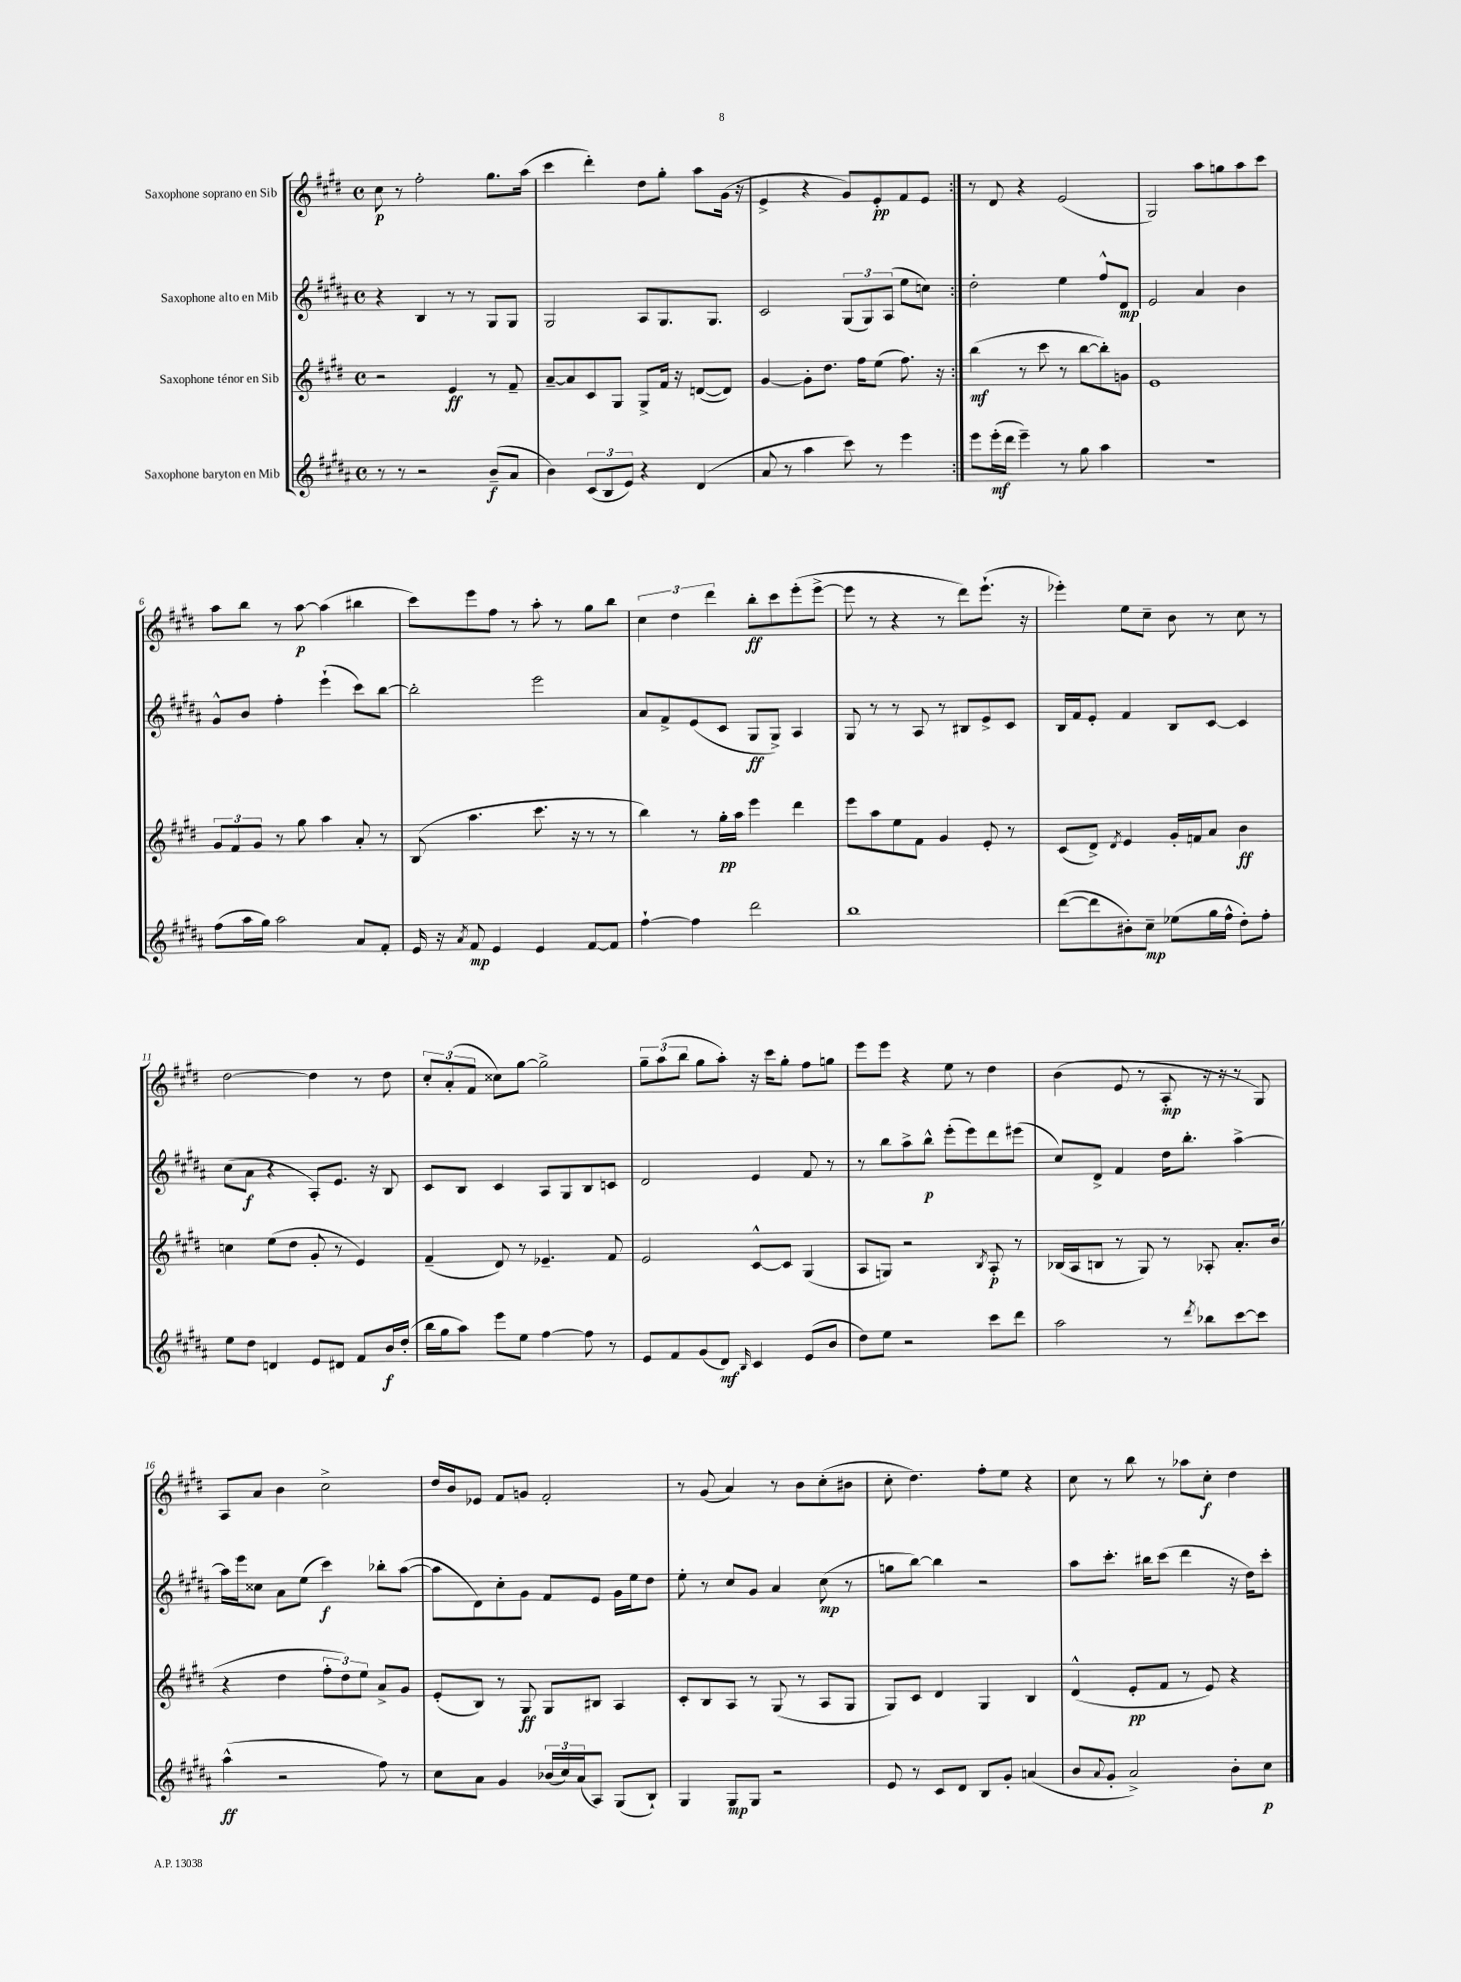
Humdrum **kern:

**kern	**kern	**kern	**kern
*staff4	*staff3	*staff2	*staff1
*clefG2	*clefG2	*clefG2	*clefG2
*k[f#c#g#d#a#]	*k[f#c#g#d#]	*k[f#c#g#d#a#]	*k[f#c#g#d#]
*M4/4	*M4/4	*M4/4	*M4/4
*met(c)	*met(c)	*met(c)	*met(c)
8r	2r	4r	8cc#\
8r	.	.	8r
2r	.	4B/	2ff#'\
.	4e/	8r	.
.	.	8r	.
(8b~/L	8r	8G#/L	8.gg#\L
8a#/J	8f#~/	8G#/J	.
.	.	.	(16aa\Jk
=	=	=	=
4b\)	[8a~/L	2G#/	4ccc#\
.	8a/]	.	.
(12c#/L	8c#/	.	4ddd#'\)
12B/	.	.	.
.	8G#/J	.	.
12e/J)	.	.	.
4r	8G#^/L	8A#/L	8dd#\L
.	16f#/Jk	8.G#/	8gg#'\J
.	16r	.	.
(4d#/	([8d/L	.	8aa\L
.	.	8.G#/J	.
.	8d/]J)	.	(16g#\Jk
.	.	.	16r
=	=	=	=
8a#/	[4g#/	2c#/	4e^/
8r	.	.	.
4aa#\	8g#'\]L	.	4r
.	8.dd#\J	.	.
8ccc#\)	.	(12G#/L	8g#/L)
.	16ff#\LK	.	.
.	.	12G#/)	.
8r	(8ee\J	.	8e'/
.	.	(12A#/J	.
4eee\	8.ff#\)	8ee\L	8f#/
.	.	8cc\J)	8e/J
.	16r	.	.
=:|!	=:|!	=:|!	=:|!
8eee\L	(4bb\	2dd#'\	8r
(16eee'\L	.	.	8d#/
16ddd#\JJ	.	.	.
4eee~\)	8r	.	4r
.	8ccc#\	.	.
8r	8r	4ee\	(2e/
8gg#\	[8bb\L	.	.
4aa#\	8bb'\])	8ff#^^/L	.
.	8g\J	8d#/J	.
=	=	=	=
1r	1e	2e/	2G#/)
.	.	4a#/	8aa\L
.	.	.	8gg\
.	.	4b\	8aa\
.	.	.	8ccc#\J
=	=	=	=
(8ff#\L	12g#/L	8g#^^/L	8aa\L
.	12f#/	.	.
16aa#\L	.	8b/J	8bb\J
.	12g#/J	.	.
16gg#\JJ)	.	.	.
2aa#\	8r	4ff#'\	8r
.	8gg#\	.	[8aa\
.	4aa\	(4eee`\	(4aa\]
8a#/L	8a'/	8ccc#\L)	4bb#\
8f#'/J	8r	[8bb\J	.
=	=	=	=
16e/	(8B/	2bb'\]	8ccc#\L)
16r	.	.	.
8qa#/	.	.	.
8f#/	4.aa\	.	8eee\
4e/	.	.	8ff#\J
.	.	.	8r
4e/	8.ccc#\	2eee\	8aa'\
.	.	.	8r
.	16r	.	.
[8f#/L	8r	.	8gg#\L
8f#/]J	8r	.	8bb\J
=	=	=	=
[4ff#`\	4bb\)	8a#/L	6cc#\
.	.	8f#^/	.
.	.	.	6dd#\
4ff#\]	8r	(8e/	.
.	.	.	6ddd#\
.	16gg#'\LL	8c#/J	.
.	16aa\JJ	.	.
2ddd#\	4eee\	8G#/L	8bb'\L
.	.	8G#^/J)	8ccc#\
.	4ddd#\	4A#/	(8eee'\
.	.	.	[8eee^\J
=	=	=	=
1bb	8eee\L	8G#/	8eee\]
.	8aa\	8r	8r
.	8ee\	8r	4r
.	8f#\J	8A#/	.
.	4g#/	8r	8r
.	.	8B#/L	8ddd#\L)
.	8e'/	8e^/	(8.eee`\J
.	8r	8c#/J	.
.	.	.	16r
=	=	=	=
([8ddd#\L	(8c#/L	16B/LL	4eee-'\)
.	.	16f#/J	.
8ddd#\]	8d#^/J)	8e'/J	.
.	8qd#/	.	.
8b#'\)	4e/	4f#/	8ee\L
8cc#~\J	.	.	8cc#~\J
(8ee-\L	16g#'/LL	8B/L	8b\
.	16f/J	.	.
16gg#\L	8a/J	[8c#/J	8r
16ff#^^\JJ	.	.	.
8dd#'\L)	4b\	4c#/]	8cc#\
8ff#'\J	.	.	8r
=	=	=	=
8ee\L	4cc\	(8cc#\L	[2dd#\
8dd#\J	.	8a#\J	.
4d/	(8ee\L	4r	.
.	8dd#\J	.	.
8e/L	8g#'/	8A#'/L)	4dd#\]
8d#/J	8r	8.e/J	.
8f#/L	4e/)	.	8r
.	.	16r	.
16b/L	.	8B/	8dd#\
(16dd#'/JJ	.	.	.
=	=	=	=
16bb\LL	(4f#~/	8c#/L	12cc#'/L
16gg#\J	.	.	.
.	.	.	(12a'/
8aa#\J)	.	8B/J	.
.	.	.	12f#/J
8eee\L	8d#/)	4c#/	8cc##\L)
8ee\J	8r	.	[8gg#\J
[4ff#\	4.e-~/	8A#/L	2gg#^\]
.	.	8G#/	.
8ff#\]	.	8B/	.
8r	8f#/	8c/J	.
=	=	=	=
8e/L	2e/	2d#/	12gg#~\L
.	.	.	(12aa\
8f#/	.	.	.
.	.	.	12bb\J
(8g#/	.	.	8gg#\L
8d#/J)	.	.	8aa'\J)
16qqB/	.	.	.
4c#/	[8c#^^/L	4e/	16r
.	.	.	16ccc#\LK
.	8c#/]J	.	8gg#'\J
(8e/L	(4G#/	8f#/	8ff#\L
8b/J	.	8r	8gg\J
=	=	=	=
8dd#\L)	8A/L	8r	8eee\L
8ee\J	8G/J)	8bb\L	8eee\J
2r	2r	8aa#^\	4r
.	.	8bb^^\J	.
.	.	(8eee'\L	8ee\
.	.	8eee\)	8r
.	8qB/	.	.
8ccc#\L	8A'/	8ddd#\	4dd#\
8ddd#\J	8r	(8eee#\J	.
=	=	=	=
2aa#\	(16B-/LL	8cc#/L)	(4b\
.	16A/J	.	.
.	8B/J	8d#^/J	.
.	8r	4f#/	8e/
.	8G#/)	.	8r
8r	8r	16dd#\LK	8A'/
.	.	8.bb'\J	.
8qddd#/	.	.	.
8bb-\L	8A-'/	.	16r
.	.	.	16r
[8ccc#\	8.a'/L	[4aa#^\	8r
8ccc#\]J	.	.	8G#/)
.	(16b/Jk	.	.
=	=	=	=
(4aa#^^\	4r	16aa#\]LL	8A/L
.	.	16eee\J	.
.	.	8cc##\J	8a/J
2r	4dd#\	8a#\L	4b\
.	.	(8ee\J	.
.	12ff#'\L	4ccc#\)	2cc#^\
.	12dd#\)	.	.
.	12ee\J	.	.
8ff#\)	8a^/L	8bb-'\L	.
8r	8g#/J	([8aa#\J	.
=	=	=	=
8cc#\L	(8e'/L	8aa#\]L	16dd#/LL
.	.	.	16b/J
8a#\J	8B/J)	8d#\)	8e-/J
4g#/	8r	8cc#'\	8f#/L
.	8G#/	8g#\J	8g/J
(24b-/LL	8G#/L	8f#/L	2f#'/
24cc#/)	.	.	.
(24a#/J	.	.	.
8A#/J)	8B#/J	8e/J	.
(8G#/L	4A/	16g#\LL	.
.	.	16ee\J	.
8B`/J)	.	8dd#\J	.
=	=	=	=
4G#/	8c#'/L	8ee'\	8r
.	8B/	8r	(8g#/
8G#/L	8A/J	8cc#/L	4a/)
8G#/J	8r	8g#/J	.
2r	(8G#/	4a#/	8r
.	8r	.	8b\L
.	8A/L	(8cc#\	(8cc#'\
.	8G#/J	8r	8b#\J
=	=	=	=
8e/	8G#/L)	8gg\L	8cc#'\
8r	8c#/J	[8bb\J)	4.dd#\)
8c#/L	4d#/	4bb\]	.
8d#/J	.	.	.
8B/L	4G#/	2r	8ff#'\L
8g#'/J	.	.	8ee\J
(4a/	4B/	.	4r
=	=	=	=
8b/L	(4d#^^/	8aa#\L	8cc#\
8qqa#/	.	.	.
8g#'/J	.	8.ccc#'\J	8r
2a#^/)	8e'/L	.	8bb\
.	.	16bb#\LK	.
.	8f#/J	(8ccc#\J	8r
.	8r	4ddd#\	8aa-\L
.	8e/)	.	8cc#'\J
8b'\L	4r	16r	4dd#\
.	.	16dd#\LK)	.
8cc#\J	.	8ccc#'\J	.
==	==	==	==
*-	*-	*-	*-
